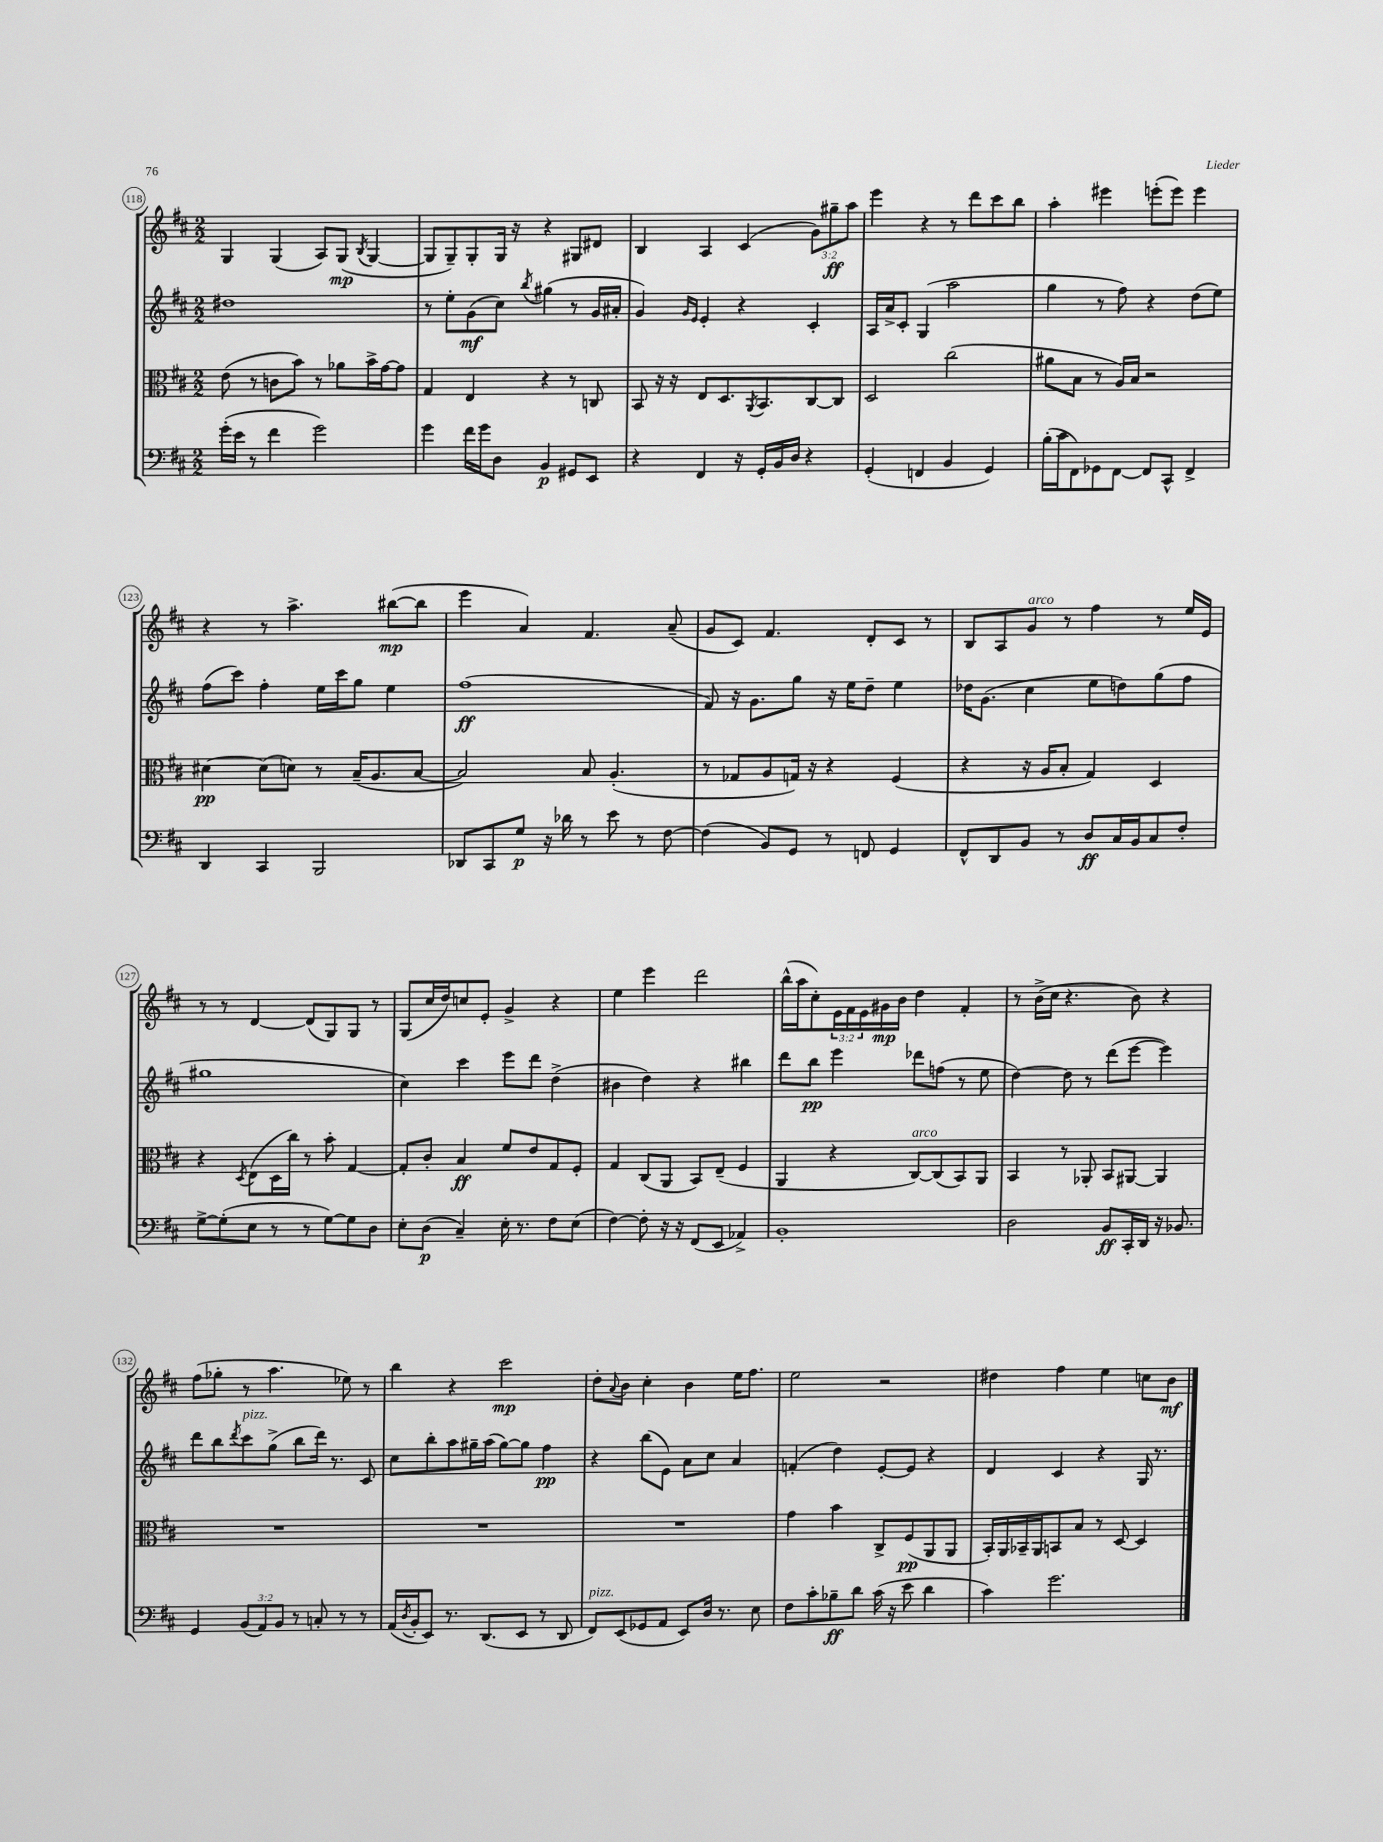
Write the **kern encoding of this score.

**kern	**kern	**kern	**kern
*staff4	*staff3	*staff2	*staff1
*clefF4	*clefC3	*clefG2	*clefG2
*k[f#c#]	*k[f#c#]	*k[f#c#]	*k[f#c#]
*M2/2	*M2/2	*M2/2	*M2/2
(16g'	(8e	1dd#	4G
16e	.	.	.
8r	8r	.	.
4f#	8c	.	(4G
.	8b)	.	.
2g)	8r	.	8A)
.	8a-	.	(8G
.	.	.	8qB
.	16b^	.	[4G
.	[16g	.	.
.	8g]	.	.
=	=	=	=
4g	4G	8r	8G]
.	.	8ee'	8G~)
16f#	4E	(8g	8G'
16g	.	.	.
8D	.	8cc#)	16G
.	.	.	16r
.	.	8qbb	.
4BB	4r	(4gg#	4r
8GG#	8r	8r	8G#
8EE	8C	16g	8d#
.	.	16a#'	.
=	=	=	=
4r	8BB	4g)	4B
.	16r	.	.
.	16r	.	.
.	.	16qqg	.
.	.	16qqe	.
4FF#	8E	4e'	4A
.	8.D	.	.
16r	.	4r	(4c#
.	8qAA	.	.
16GG'	8.BB	.	.
16BB	.	.	.
16D	.	.	.
4r	[8C#	4c#'	12g)
.	.	.	12gg#~
.	8C#]	.	.
.	.	.	12aa
=	=	=	=
(4GG'	2D	16A	4eee
.	.	16a^	.
.	.	8c#'	.
4FF	.	(4G	4r
4BB	(2cc#	2aa	8r
.	.	.	8ddd
4GG)	.	.	8ccc#
.	.	.	8bb
=	=	=	=
(16B'	8a#	4gg	4aa'
16c#	.	.	.
8FF#)	8B	.	.
8GG-	8r	8r	4eee#
[8FF#	16A)	8ff#)	.
.	16B	.	.
8FF#]	2r	4r	(8eee'
8CC#^^	.	.	8eee)
4FF#^	.	(8dd	4eee
.	.	8ee)	.
=	=	=	=
4DD	[4d#	(8ff#	4r
.	.	8ccc#)	.
4CC#	(8d#]	4ff#'	8r
.	8d)	.	4.aa^
2BBB	8r	16ee	.
.	.	16ccc#	.
.	(16B~	8gg	.
.	8.A	.	.
.	.	4ee	([8bb#
.	[8B	.	8bb#]
=	=	=	=
8DD-	2B])	(1ff#	4eee
8CC#	.	.	.
8G	.	.	4a)
16r	.	.	.
16d-	.	.	.
8r	8B	.	4.f#
8e	(4.A'	.	.
8r	.	.	.
[8F#	.	.	(8a~
=	=	=	=
(4F#]	8r	8f#)	8g
.	8G-	16r	8c#)
.	.	8.g	.
8BB)	8A	.	4.f#
8GG	16G)	8gg	.
.	16r	.	.
8r	4r	16r	.
.	.	16ee	.
8FF	.	8dd~	8d'
4GG	(4F#	4ee	8c#
.	.	.	8r
=	=	=	=
8FF#^^	4r	16dd-	8B
.	.	(8.g	.
8DD	.	.	8A
8BB	16r	4cc#	8g
.	16A	.	.
8r	8B'	.	8r
8D	4G)	8ee	4ff#
16C#	.	8dd)	.
16BB	.	.	.
8C#	4D	(8gg	8r
8F#'	.	8ff#	16ee
.	.	.	16e
=	=	=	=
[8G^	4r	1gg#	8r
(8G']	.	.	8r
.	8qD	.	.
8E	(8E	.	[4d
8r	16D	.	.
.	16cc#)	.	.
8r	8r	.	(8d]
[8G)	8b'	.	8G)
8G]	[4G	.	8G
8D	.	.	8r
=	=	=	=
8E'	8G']	4cc#)	(8G
(8D	8c#'	.	16cc#
.	.	.	16dd)
4C#~)	4B	4ccc#	8cc
.	.	.	8e'
16E'	8f#	8eee	4g^
8.r	.	.	.
.	8e	8ddd	.
8F#	8G	(4dd^	4r
(8E	8F#'	.	.
=	=	=	=
[4F#)	4G	4b#	4ee
8F#']	(8C#	4dd)	4eee
16r	8AA	.	.
16r	.	.	.
(8FF#	8BB)	4r	2ddd
8EE	(8E~	.	.
4AA-^)	4F#	4bb#	.
=	=	=	=
1BB'	4AA	8ddd	(16bb^^
.	.	.	16aa
.	.	8bb	8cc#')
.	4r	4eee	24e
.	.	.	24f#
.	.	.	24e
.	.	.	16g#
.	.	.	16b
.	[8C#)	8ddd-	4dd
.	(8C#]	(8ff	.
.	8BB)	8r	4f#'
.	8AA	8ee	.
=	=	=	=
2D	4BB	[4dd)	8r
.	.	.	(16b^
.	.	.	16cc#
.	8r	8dd]	4.r
.	8AA-'	8r	.
8BB	8BB	(8ddd	.
16CC#'	[8AA#	[8eee	8b)
16DD	.	.	.
16r	4AA#]	4eee])	4r
8.BB-	.	.	.
=	=	=	=
4GG	1r	8ddd	(8ff#
.	.	8bb	8gg-'
.	.	8qddd	.
(12BB	.	8ccc#	8r
12AA)	.	.	.
.	.	(8gg^	4.aa
12BB	.	.	.
8r	.	8bb	.
8C'	.	16ddd)	.
.	.	8.r	.
8r	.	.	8ee-)
8r	.	8c#	8r
=	=	=	=
(16AA	1r	8cc#	4bb
8qD	.	.	.
16BB'	.	.	.
8EE)	.	8bb'	.
8.r	.	8aa	4r
.	.	16gg#~	.
(8.DD	.	(16aa	.
.	.	[8gg#)	2ccc#
8EE	.	8gg#]	.
8r	.	4ff#	.
8DD	.	.	.
=	=	=	=
8FF#)	1r	4r	8dd'
.	.	.	8qqa
(8EE	.	.	8b
8GG-	.	(8bb	4cc#'
8AA	.	8e)	.
8EE)	.	8a	4b
16D	.	8cc#	.
8.r	.	.	.
.	.	4a	16ee
.	.	.	8.ff#
8E	.	.	.
=	=	=	=
8F#	4g	(4f'	2ee
8c#'	.	.	.
8B-~	4b	4dd)	.
8d	.	.	.
(16c#	8C#^	[8e'	2r
16r	.	.	.
8e	(8F#	8e]	.
4d	8AA	4r	.
.	8AA	.	.
=	=	=	=
4c#)	16BB')	4d	4dd#
.	16AA	.	.
.	16BB-~	.	.
.	16AA	.	.
2.g	8BB	4c#	4ff#
.	8B	.	.
.	8r	4r	4ee
.	[8D	.	.
.	4D]	16G	8cc
.	.	8.r	.
.	.	.	8b
==	==	==	==
*-	*-	*-	*-
